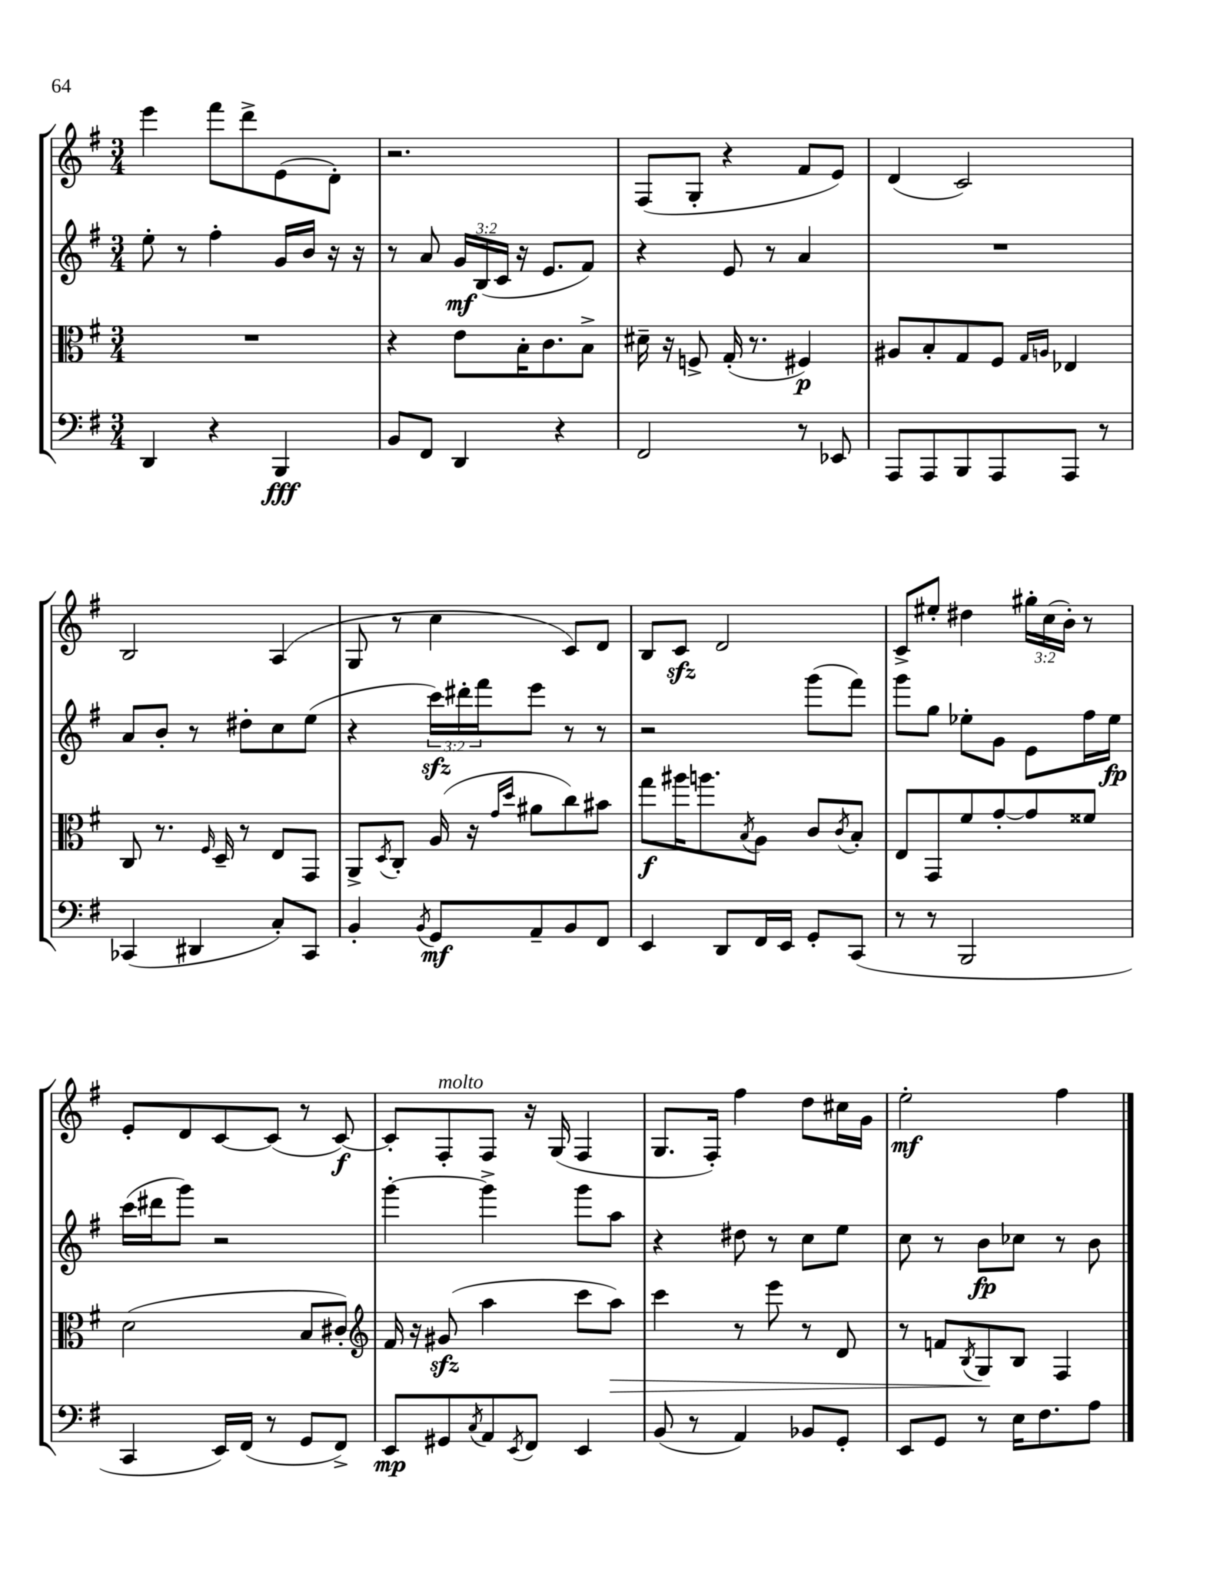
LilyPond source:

<<
\new StaffGroup <<
\new Staff = "s0" {
    \clef treble \key g \major \numericTimeSignature \time 3/4 \override Staff.TupletNumber.text = #tuplet-number::calc-fraction-text
    e'''4 fis'''8 d'''8-> e'8( d'8-.) |
    r2. |
    fis8( g8-. r4 fis'8 e'8) |
    d'4( c'2) |
    b2 a4( |
    g8 r8 c''4 c'8) d'8 |
    b8 c'8\sfz d'2 |
    c'8-> eis''8-. dis''4 \tuplet 3/2 { gis''16-. c''16( b'16-.) } r8 |
    e'8-. d'8 c'8~ c'8( r8 c'8~\f) |
    c'8-. fis8-.^\markup { \italic "molto" } fis8 r16 g16( fis4 |
    g8. fis16-.) fis''4 d''8 cis''16 g'16 |
    e''2-.\mf fis''4 \bar "|." |
}
\new Staff = "s1" {
    \clef treble \key g \major \numericTimeSignature \time 3/4 \override Staff.TupletNumber.text = #tuplet-number::calc-fraction-text
    e''8-. r8 fis''4-. g'16 b'16 r16 r16 |
    r8 a'8 \tuplet 3/2 { g'16\mf b16( c'16 } r16 e'8. fis'8) |
    r4 e'8 r8 a'4 |
    R2. |
    a'8 b'8-. r8 dis''8-. c''8 e''8( |
    r4 \tuplet 3/2 { c'''16\sfz) dis'''16-. fis'''16 } e'''8 r8 r8 |
    r2 g'''8( fis'''8) |
    g'''8 g''8 ees''8-. g'8 e'8 fis''16 ees''16\fp |
    c'''16( dis'''16 g'''8) r2 |
    g'''4~-. g'''4-> g'''8 a''8 |
    r4 dis''8 r8 c''8 e''8 |
    c''8 r8 b'8\fp ces''8 r8 b'8 \bar "|." |
}
\new Staff = "s2" {
    \clef alto \key g \major \numericTimeSignature \time 3/4
    R2. |
    r4 e'8 b16-. c'8. b8-> |
    dis'16-- r16 f8-> g16-.( r8. fis4\p) |
    ais8 b8-. g8 fis8 \grace { g16 a16 } ees4 |
    c8 r8. \grace { fis16 } d16-- r8 e8 g,8 |
    a,8-> \acciaccatura { d8 } c8-. a16( r16 \grace { g'16 d''16 } ais'8 c''8) bis'8 |
    g''8\f ais''16 a''8. \acciaccatura { b8 } a8 c'8 \acciaccatura { c'8 } b8-. |
    e8 g,8 fis'8 g'8~-. g'8 fisis'8 |
    d'2( b8 cis'8-.) |
    \clef treble fis'16 r16 gis'8\sfz( a''4 c'''8 a''8\>) |
    c'''4 r8 e'''8 r8 d'8 |
    r8 f'8 \acciaccatura { b8 } g8\! b8 fis4 \bar "|." |
}
\new Staff = "s3" {
    \clef bass \key g \major \numericTimeSignature \time 3/4
    d,4 r4 b,,4\fff |
    b,8 fis,8 d,4 r4 |
    fis,2 r8 ees,8 |
    a,,8 a,,8 b,,8 a,,8 a,,8 r8 |
    ces,4( dis,4 c8-.) ces,8 |
    b,4-. \acciaccatura { b,8 } g,8\mf a,8-- b,8 fis,8 |
    e,4 d,8 fis,16 e,16 g,8-. c,8( |
    r8 r8 b,,2 |
    c,4 e,16) fis,16( r8 g,8 fis,8->) |
    e,8\mp gis,8 \acciaccatura { c8 } a,8 \acciaccatura { e,8 } fis,8 e,4 |
    b,8( r8 a,4) bes,8 g,8-. |
    e,8 g,8 r8 e16 fis8. a8 \bar "|." |
}
>>
>>
\layout { \context { \Score \remove "Bar_number_engraver" } }
